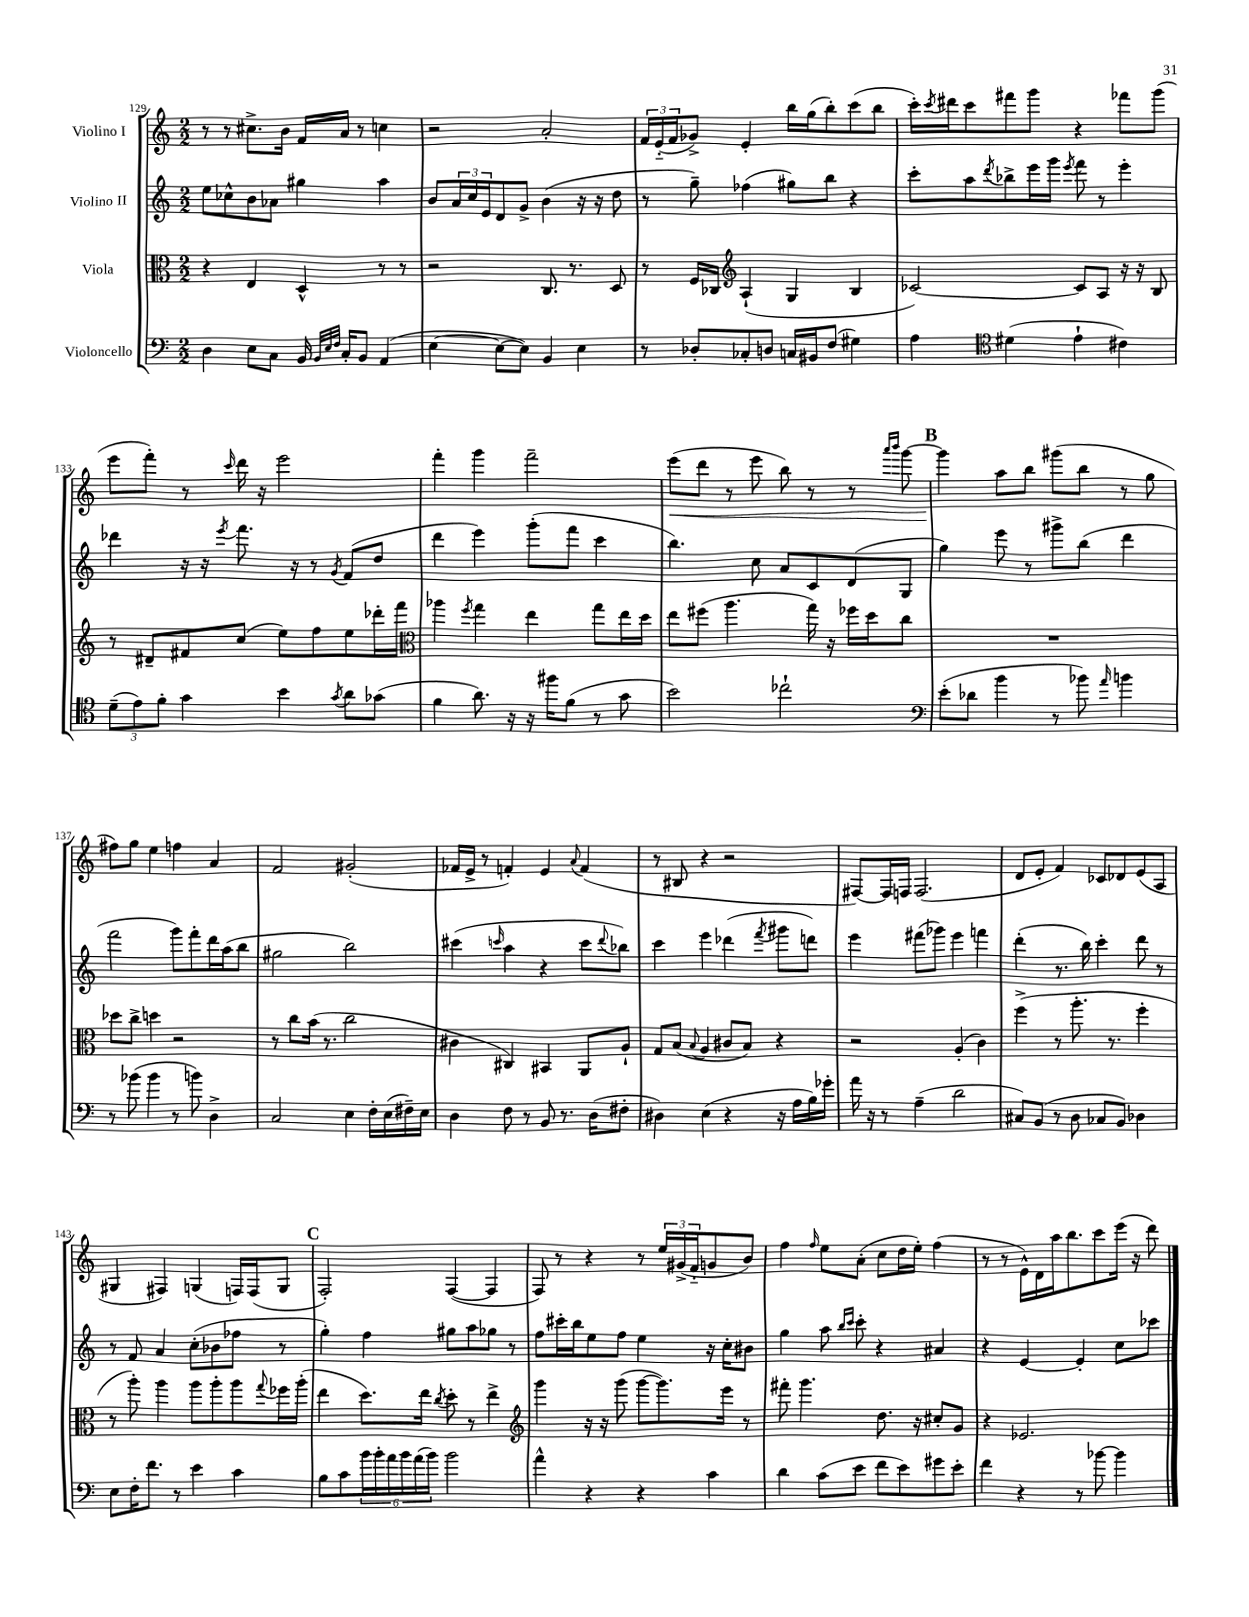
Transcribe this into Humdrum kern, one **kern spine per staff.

**kern	**kern	**kern	**kern
*staff4	*staff3	*staff2	*staff1
*clefF4	*clefC3	*clefG2	*clefG2
*k[]	*k[]	*k[]	*k[]
*M2/2	*M2/2	*M2/2	*M2/2
4D	4r	8ee	8r
.	.	8cc-^^	8r
8E	4E	8b	8.cc#^
8C	.	8a-	.
.	.	.	16b
16BB	4D^^	4gg#	16f
32qqBB	.	.	.
32qqE	.	.	.
32qqF	.	.	.
16C'	.	.	16a
8BB	.	.	8r
(4AA	8r	4aa	4cc
.	8r	.	.
=	=	=	=
[4E	2r	8b	2r
.	.	24a	.
.	.	24cc	.
.	.	24e	.
8E_	.	8d	.
8E])	.	8g^	.
4BB	8.C	(4b	2a'
.	8.r	.	.
4E	.	16r	.
.	.	16r	.
.	8D	8dd	.
=	=	=	=
8r	8r	8r	24f
.	.	.	(24e'~
.	.	.	24f
8D-'	16F	8gg~)	8g-^)
.	16C-	.	.
*	*clefG2	*	*
8C-'	(4A`	(4ff-	4e'
8D	.	.	.
16C	4G	8gg#)	16bb
16BB#	.	.	(16gg
(8F	.	8bb	8bb')
4G#)	4B	4r	(8ccc
.	.	.	8bb
=	=	=	=
4A	[2c-)	8ccc'	16ccc')
.	.	.	8qccc
.	.	.	16ddd#
.	.	8aa	8ccc
*clefC4	*	*	*
.	.	8qddd	.
(4d#	.	8bb-^	8fff#
.	.	16eee	8ggg
.	.	16ggg	.
.	.	8qeee	.
4e`	8c-]	8fff	4r
.	8A	8r	.
4c#)	16r	4eee'	8fff-
.	16r	.	.
.	8B	.	(8ggg
=	=	=	=
(12d~	8r	4ddd-	8eee
12e)	.	.	.
.	8d#~	.	8fff')
12f'	.	.	.
4g	8f#	16r	8r
.	.	16r	.
.	.	8qeee	16qqccc
.	(8cc	8.fff	16ddd
.	.	.	16r
4b	8ee)	.	2eee
.	.	16r	.
.	8ff	8r	.
8qg	.	8qg	.
8a	8ee	(8f	.
(8g-	16ddd-'	8dd	.
.	16fff	.	.
=	=	=	=
*	*clefC3	*	*
4f	4aa-	4ddd	4fff'
.	8qff	.	.
8.a)	4gg	4eee)	4ggg
16r	.	.	.
16r	4ee	(8ggg'	2fff~
16ff#	.	.	.
(8f	.	8fff	.
8r	8gg	4ccc	.
8g	16ee	.	.
.	16dd	.	.
=	=	=	=
2b)	8ee	4.bb)	(8eee
.	(8ff#	.	8ddd
.	4.aa	.	8r
.	.	8cc	8eee
2cc-`	.	8a	8bb)
.	16gg)	8c	8r
.	16r	.	.
.	16ff-	(8d	8r
.	16dd	.	.
.	.	.	16qqaaa
.	.	.	16qqbbb
.	8cc	8G	[8ggg
=	=	=	=
*clefF4	*	*	*
(8e'	1r	4gg)	4ggg]
8d-	.	.	.
4b	.	8eee	8aa
.	.	8r	8bb
8r	.	8ggg#^	(8ggg#
8b-)	.	(8bb	8bb
16qqa	.	.	.
4b	.	4ddd	8r
.	.	.	8gg
=	=	=	=
8r	8dd-	2fff	8ff#)
(8b-	8cc^	.	8gg
4b-	4dd	.	4ee
8r	2r	8ggg)	4ff
8b)	.	8fff'	.
4D^	.	16ddd	4a
.	.	(16aa	.
.	.	8bb	.
=	=	=	=
2C	8r	2gg#	2f
.	8cc	.	.
.	(16b	.	.
.	8.r	.	.
4E	2cc	2bb)	(2g#'
16F'	.	.	.
(16E	.	.	.
16F#~)	.	.	.
16E	.	.	.
=	=	=	=
4D	4c#	(4ccc#	16f-
.	.	.	16e^
.	.	.	8r
.	.	16qqccc	.
8F	4C#)	4aa	4f')
8r	.	.	.
8BB	4BB#	4r	4e
8.r	.	.	.
.	.	.	8qqa
.	8AA	8ccc	(4f
(16D	.	.	.
.	.	8qqddd	.
8F#'	8A`	8bb-)	.
=	=	=	=
4D#)	8G	4ccc	8r
.	(8B	.	8B#
.	8qqB	.	.
(4E	4A	4eee	4r
4r	8c#	(4ddd-	2r
.	8B)	.	.
.	.	8qfff	.
16r	4r	8ggg#	.
16A	.	.	.
16B)	.	8ddd)	.
16g-'	.	.	.
=	=	=	=
16a	2r	4eee	[8F#)
16r	.	.	.
8r	.	.	16F#]
.	.	.	16F
(4A~	.	(8fff#	(2.F
.	.	8ggg-)	.
2d	(4A'	4eee	.
.	4c)	4fff	.
=	=	=	=
8C#)	(4ff^	(4ddd'	8d
(8BB	.	.	8e'
8r	8r	8.r	4f)
8D	8.aa'	.	.
.	.	16bb)	.
8C-	.	4ccc'	8c-
.	8.r	.	.
8BB)	.	.	8d-
4D-	4ff'	8ddd	(8e
.	.	8r	8A
=	=	=	=
8E	8r	8r	4G#
16F'	8aa')	8f	.
8.f	.	.	.
.	4aa	4a	4F#)
8r	.	.	.
4e	8aa	(8cc'	(4G
.	8aa'	8b-	.
4c	8aa	8ff-	16F)
.	.	.	(16F
.	8qqgg	.	.
.	16ff-	8r	8G
.	(16aa'	.	.
=	=	=	=
8B	4ee	4gg')	2F')
8c	.	.	.
24b	8.dd)	4ff	.
24b'	.	.	.
24a	.	.	.
24b	.	.	.
(24a	.	.	.
.	16ee	.	.
24b)	.	.	.
.	8qcc	.	.
2b	8dd'	8gg#	([4F
.	8r	8aa	.
.	4ee^	8gg-	4F]
.	.	8r	.
=	=	=	=
*	*clefG2	*	*
4a^^	4ggg	8ff	8F)
.	.	16ccc#'	8r
.	.	16bb	.
4r	16r	8ee	4r
.	16r	.	.
.	(8ggg	8ff	.
4r	[8ggg	4ee	8r
.	8.ggg])	.	24ee
.	.	.	(24g#^
.	.	.	24f'~
4c	.	16r	8g
.	16eee	16cc'	.
.	8r	8b#	8b)
=	=	=	=
4d	8fff#'	4gg	4ff
.	4.ggg	.	.
.	.	.	16qqff
(8c	.	8aa	8ee
.	.	16qqbb	.
.	.	16qqccc	.
8e	.	8ccc'	(8a'
8f	8.dd	4r	8cc
8e)	.	.	16dd
.	16r	.	16ee')
8g#	8cc#'	4a#	(4ff
8e'	8g	.	.
=	=	=	=
4f	4r	4r	8r
.	.	.	8r
4r	2.e-	[4e	16e^^)
.	.	.	16d
.	.	.	16aa
.	.	.	8.bb
8r	.	4e']	.
[8b-	.	.	8ccc
4b-]	.	8cc	(16eee
.	.	.	16r
.	.	8ccc-	8ddd)
==	==	==	==
*-	*-	*-	*-
